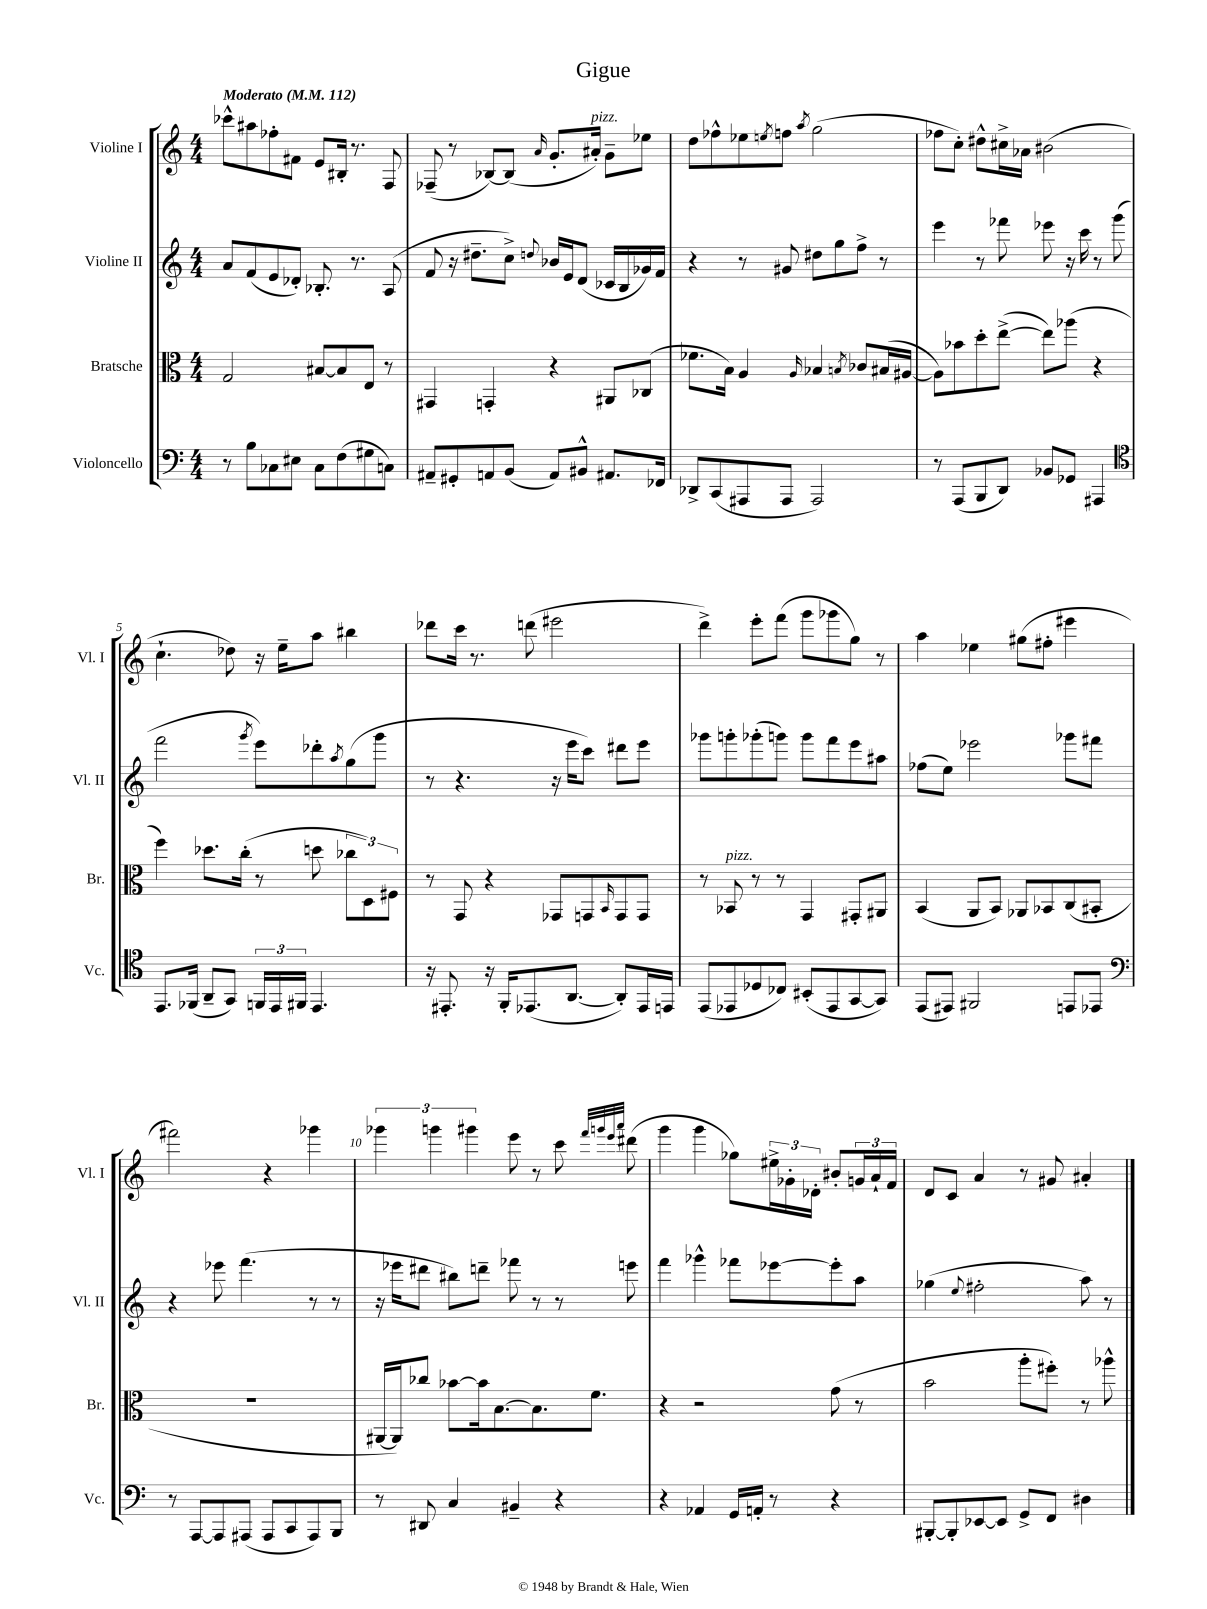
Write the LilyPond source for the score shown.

\header { title = "Gigue" }
<<
\new StaffGroup <<
\new Staff = "s0" \with { instrumentName = "Violine I" shortInstrumentName = "Vl. I" } {
    \clef treble \key c \major \numericTimeSignature \time 4/4 \tempo "Moderato" 4 = 112
    ces'''8-^ ais''8 fes''8-. fis'8 e'8 bis16-. r8. f8 |
    fes8--( r8 bes8~) bes8( \grace { a'16 } g'8.-. ais'16-.^\markup { \italic "pizz." }) g'8-- ees''8 |
    d''8 fes''8-^ ees''8 \acciaccatura { e''8 } f''8 \acciaccatura { a''8 } g''2( |
    fes''8 c''8-.) dis''8-^ cis''16-> aes'16 bis'2( |
    c''4.-! des''8) r16 e''16-- a''8 bis''4 |
    des'''8 c'''16 r8. d'''8( eis'''2 |
    d'''4->) e'''8-. f'''8( g'''8 ges'''8 g''8) r8 |
    a''4 ees''4 gis''8( fis''8-. eis'''4 |
    fis'''2) r4 ges'''4 |
    \tuplet 3/2 { ges'''4 g'''4 gis'''4 } e'''8 r8 c'''8 \grace { f'''32 g'''32 e'''32 a'''32 } dis'''8( |
    g'''4 g'''4 ges''8) \tuplet 3/2 { eis''16-> ges'16-. des'16-. } bis'8-. \tuplet 3/2 { g'16 a'16-! f'16 } |
    d'8 c'8 a'4 r8 gis'8 ais'4-. \bar "|." |
}
\new Staff = "s1" \with { instrumentName = "Violine II" shortInstrumentName = "Vl. II" } {
    \clef treble \key c \major \numericTimeSignature \time 4/4
    a'8 f'8( e'8 des'8-.) bes8.-. r8. a8( |
    f'8 r16 dis''8.-- c''8->) \appoggiatura { d''8 } bes'16 e'16 d'8( ces'16 b16 ges'16) f'16 |
    r4 r8 gis'8 dis''8 g''8 f''8-> r8 |
    e'''4 r8 fes'''8 ees'''8 r16 c'''16 r8 g'''8( |
    f'''2 \acciaccatura { g'''8 } e'''8) des'''8-. \acciaccatura { a''8 } g''8( g'''8 |
    r8 r4. r16 e'''16 c'''8) dis'''8 e'''8 |
    ges'''8 g'''8-. ges'''8-.( g'''8) g'''8 f'''8 e'''8 ais''8 |
    fes''8( e''8) ees'''2 ges'''8 fis'''8 |
    r4 ees'''8 f'''4.( r8 r8 |
    r16 ees'''16 dis'''8 bis''8) d'''8-- fes'''8 r8 r8 e'''8 |
    f'''4 ges'''4-^ fes'''8 ees'''8~ ees'''8-. a''8 |
    ges''4( \appoggiatura { e''8 } fis''2-. a''8) r8 \bar "|." |
}
\new Staff = "s2" \with { instrumentName = "Bratsche" shortInstrumentName = "Br." } {
    \clef alto \key c \major \numericTimeSignature \time 4/4
    g2 bis8~ bis8 e8 r8 |
    gis,4 g,4-. r4 ais,8 ces8( |
    fes'8. b16) a4 \grace { a16 } bes4 \acciaccatura { b8 } ces'8 bis16( ais16~ |
    ais8) bes'8 d''8-. e''8~->( e''8) aes''8( r4 |
    f''4) des''8. c''16-.( r8 d''8 \tuplet 3/2 { ces''8 d8) fis8 } |
    r8 g,8 r4 ges,8 g,8 \grace { b,16 } g,8 g,8 |
    r8 bes,8^\markup { \italic "pizz." } r8 r8 g,4 gis,8-. ais,8 |
    b,4( a,8 b,8) aes,8 bes,8 c8( bis,8-. |
    R1 |
    ais,16~ ais,16) ces''8 bes'8~ bes'16 b8.~ b8. f'8. |
    r4 r2 g'8( r8 |
    b'2 a''8-. fis''8-.) r8 aes''8-^ \bar "|." |
}
\new Staff = "s3" \with { instrumentName = "Violoncello" shortInstrumentName = "Vc." } {
    \clef bass \key c \major \numericTimeSignature \time 4/4
    r8 b8 ces8 eis8 ces8 f8( gis8 c8) |
    ais,8-- gis,8-. a,8 b,8( a,8) bis,8-^ ais,8. fes,16 |
    des,8-> c,8( ais,,8 ais,,8 ais,,2) |
    r8 a,,8( b,,8 d,8) bes,8 ges,8 ais,,4 |
    \clef tenor e,8. fes,16( a,8-- g,8) \tuplet 3/2 { f,16 e,16 fis,16 } e,4. |
    r16 eis,8.-. r16 f,16-. ees,8.( a,8.~ a,8-.) ees,16 e,16 |
    e,8( ees,8 des8 ces8) bis,8-.( ees,8 g,8~ g,8) |
    e,8( eis,8) fis,2 e,8 ees,8 |
    \clef bass r8 a,,8~ a,,8 ais,,8( ais,,8 c,8 ais,,8) b,,8 |
    r8 dis,8 c4 bis,4-- r4 |
    r4 aes,4 g,16 a,16-. r8 r4 |
    bis,,8~-. bis,,8-. ees,8~ ees,8 g,8-> f,8 dis4 \bar "|." |
}
>>
>>
\layout { \context { \Score \override BarNumber.break-visibility = ##(#f #t #t) barNumberVisibility = #(every-nth-bar-number-visible 5) } }
